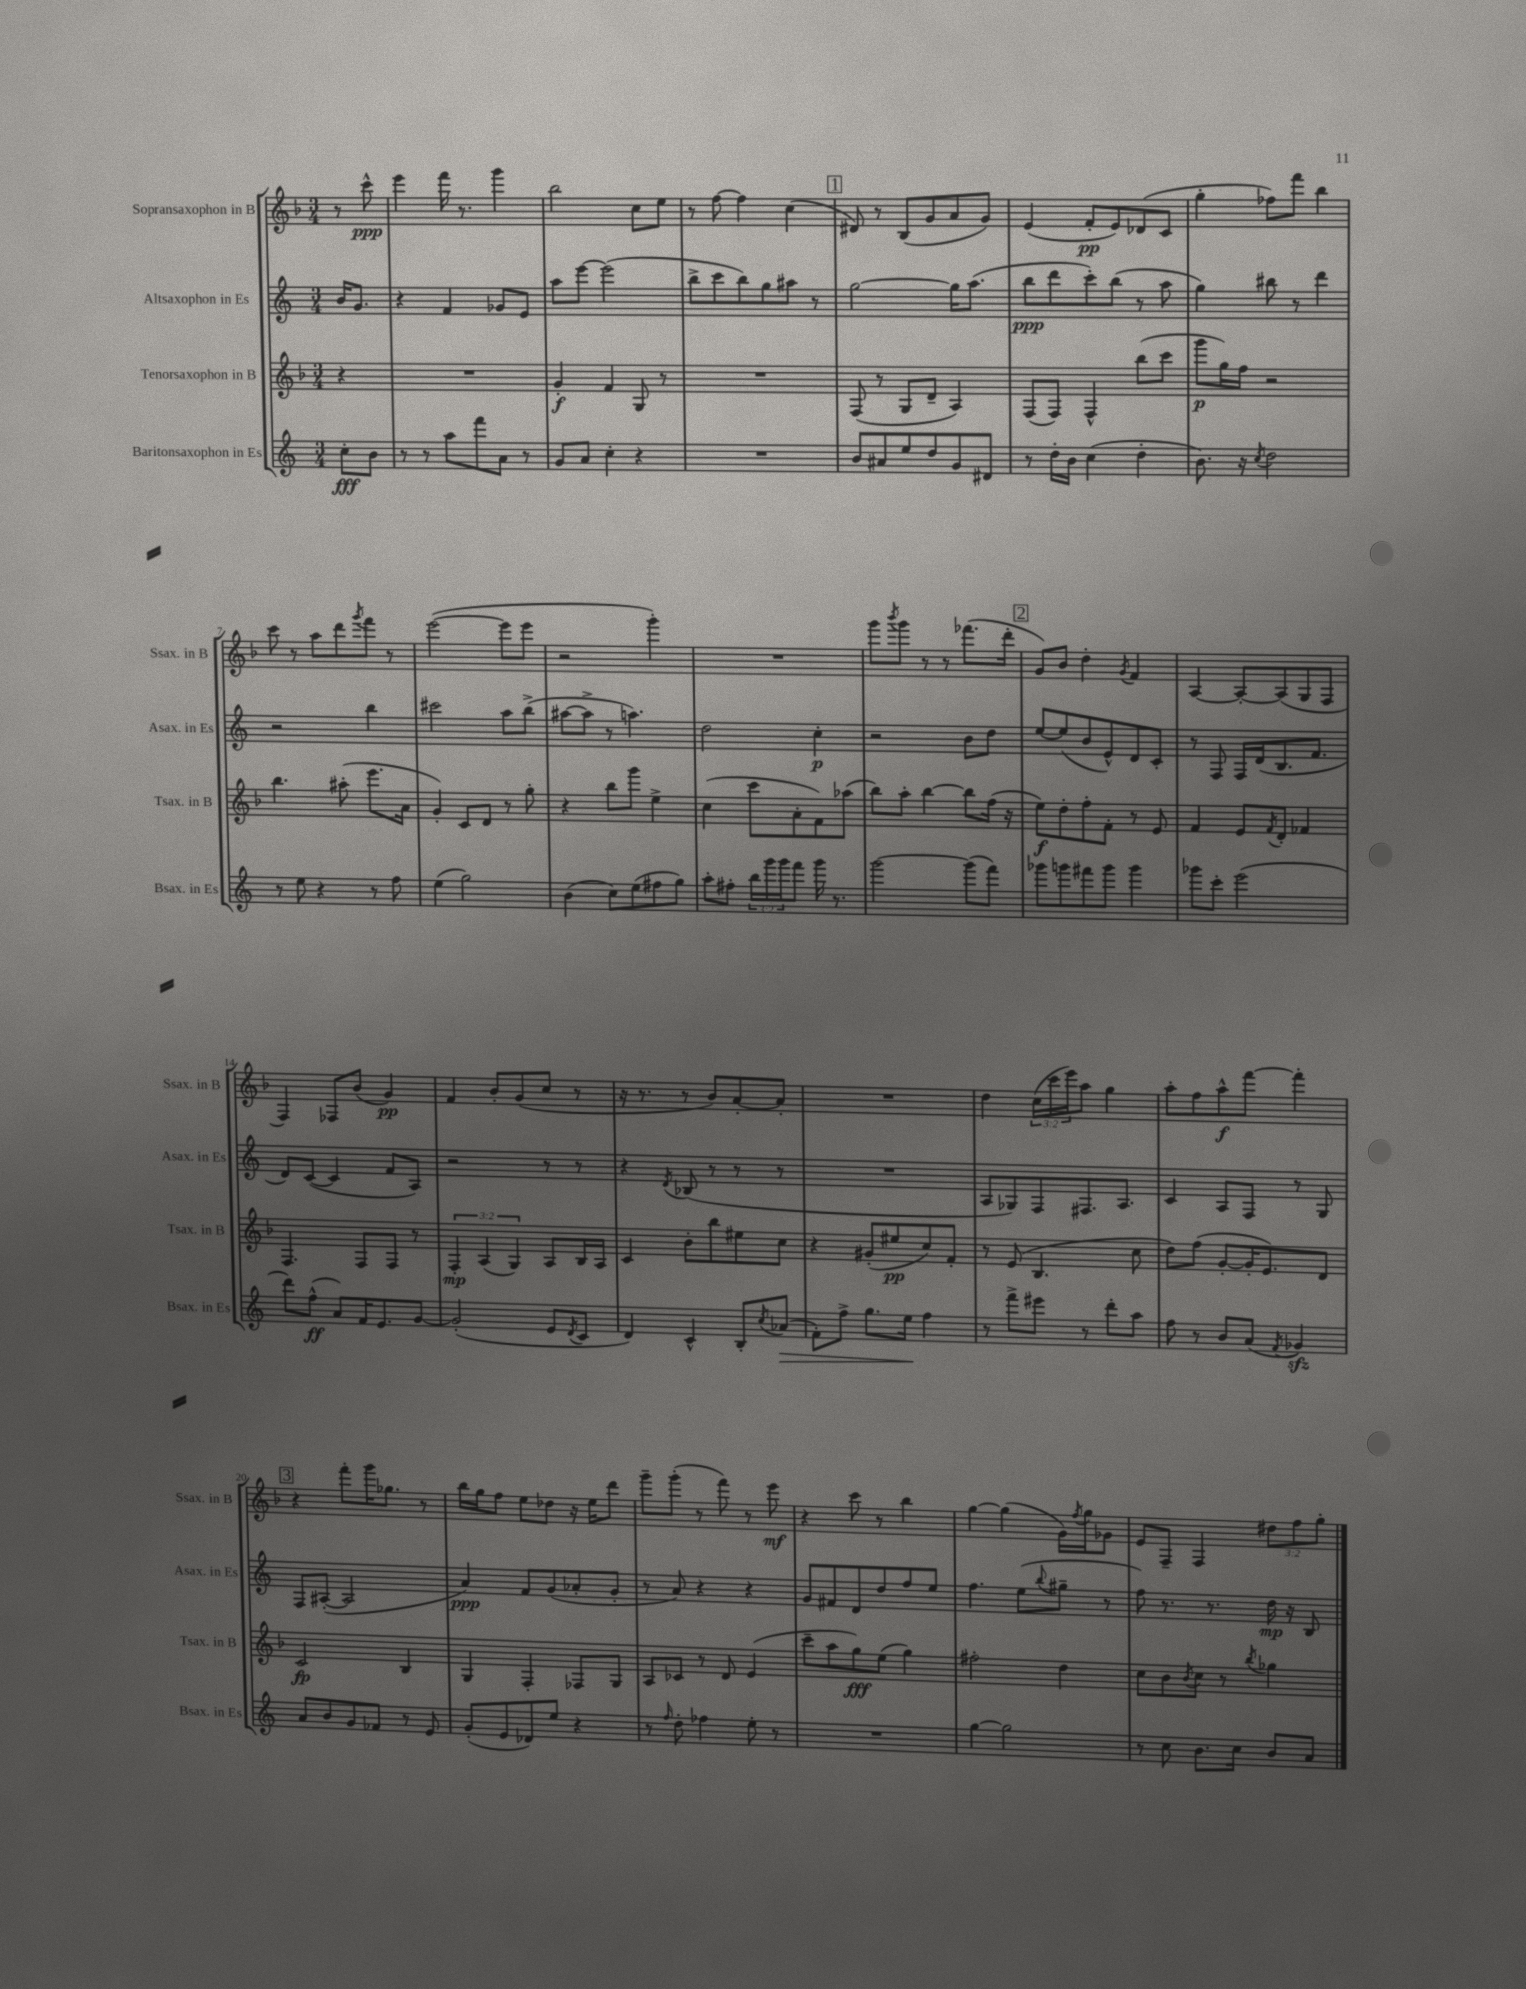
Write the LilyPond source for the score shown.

<<
\new StaffGroup <<
\new Staff = "s0" \with { instrumentName = "Sopransaxophon in B" shortInstrumentName = "Ssax. in B" } {
    \clef treble \key f \major \numericTimeSignature \time 3/4 \override Staff.TupletNumber.text = #tuplet-number::calc-fraction-text \partial 4
    r8 c'''8-^\ppp |
    e'''4 f'''16 r8. g'''4 |
    bes''2 c''8 e''8 |
    r8 f''8~ f''4 c''4( |
    \mark \markup { \box "1" } dis'8) r8 bes8( g'8 a'8 g'8) |
    e'4( f'8-.\pp e'8) des'8( c'8 |
    g''4-. fes''8) f'''8 bes''4 |
    c'''8 r8 a''8 d'''8 \acciaccatura { g'''8 } f'''8 r8 |
    e'''2~( e'''8 e'''8 |
    r2 g'''4-.) |
    R2. |
    g'''8 \acciaccatura { bes'''8 } g'''8 r8 r8 fes'''8.( d'''16-. |
    \mark \markup { \box "2" } g'8) bes'8 d''4-. \acciaccatura { g'8 } f'4 |
    a4~ a8~-. a8( g8 f8 |
    f4) fes8 bes'8( g'4\pp) |
    f'4 bes'8-. g'8( c''8 r8 |
    r16 r8. r8 bes'8) a'8~-. a'8-. |
    R2. |
    d''4 \tuplet 3/2 { c''16( c'''16 e'''16) } a''8 g''4 |
    a''8-. f''8 a''8-^\f f'''8~ f'''4-. |
    \mark \markup { \box "3" } r4 f'''8-. g'''16 ges''8. r8 |
    bes''16 g''16 f''8 e''8 des''8 r16 e''16 d'''8 |
    g'''8-- g'''8-.( r8 f'''8) r8 e'''8\mf |
    r4 c'''8 r8 bes''4 |
    g''4~ g''4( g'16) \acciaccatura { f''8 } g''16 ges'8 |
    e'8 f8-- f4 \tuplet 3/2 { dis''8 f''8 g''8-. } \bar "|." |
}
\new Staff = "s1" \with { instrumentName = "Altsaxophon in Es" shortInstrumentName = "Asax. in Es" } {
    \clef treble \key c \major \numericTimeSignature \time 3/4 \partial 4
    b'16 g'8. |
    r4 f'4 ges'8 e'8 |
    a''8 e'''8~ e'''2( |
    b''8-> c'''8 b''8) g''8 ais''8 r8 |
    \mark \markup { \box "1" } g''2~ g''16 a''8.( |
    b''8\ppp d'''8 c'''8-.) b''8( r8 a''8 |
    g''4) bis''8 r8 d'''4 |
    r2 b''4 |
    cis'''2 a''8 b''8->( |
    ais''8~ ais''8-> r8 a''4.) |
    d''2 c''4-.\p |
    r2 b'8 d''8 |
    \mark \markup { \box "2" } e''8~ e''8( b'8 e'8-^) d'8 c'8-. |
    r8 f8 f16 d'16( b8. f'8. |
    d'8) c'8~( c'4 f'8 a8) |
    r2 r8 r8 |
    r4 \acciaccatura { d'8 } bes8( r8 r8 r8 |
    R2. |
    a8 ges8) f8 fis8. a8. |
    c'4 a8 f8 r8 g8 |
    \mark \markup { \box "3" } f8 ais8~-.( ais2 |
    a'4\ppp) f'8 g'8( aes'8-. g'8-. |
    r8 a'8) r4 r4 |
    g'8 fis'8 d'8 d''8 f''8 e''8 |
    f''4. e''8( \appoggiatura { b''8 } gis''8-- r8 |
    f''8) r8. r8. d''16\mp r16 b8 \bar "|." |
}
\new Staff = "s2" \with { instrumentName = "Tenorsaxophon in B" shortInstrumentName = "Tsax. in B" } {
    \clef treble \key f \major \numericTimeSignature \time 3/4 \override Staff.TupletNumber.text = #tuplet-number::calc-fraction-text \partial 4
    r4 |
    R2. |
    g'4-.\f f'4 g8 r8 |
    R2. |
    \mark \markup { \box "1" } f8( r8 g8 d'8-- a4) |
    f8( f8) f4-^ bes''8( c'''8 |
    g'''8\p g''16) f''16 r2 |
    bes''4. ais''8-.( e'''8. a'16 |
    g'4-.) c'8 d'8 r8 g''8-. |
    r4 bes''8 g'''8 e''4-> |
    c''4( c'''8 a'8-. f'8) aes''8( |
    bes''8) a''8-. bes''4~ bes''8 f''16( r16 |
    \mark \markup { \box "2" } e''8\f) d''8-. f''8-. f'8-. r8 e'8 |
    f'4 e'8 \acciaccatura { f'8 } d'8-. fes'4 |
    f4. f8 f8 r8 |
    \tuplet 3/2 { f4-.\mp a4( g4) } a8 bes16 a16 |
    c'4 bes'8-. bes''8 eis''8 c''8 |
    r4 gis'8-.( eis''8\pp c''8) f'8-. |
    r8 e'8( bes4. c''8 |
    d''8) f''8( g'8~-. g'16-. e'8.) d'8 |
    \mark \markup { \box "3" } c'2\fp bes4 |
    g4 f4-. fes8 g8 |
    a8 ces'8 r8 d'8 e'4( |
    c'''8-- a''8 g''8\fff) e''8( g''4) |
    fis''2-. d''4 |
    c''8 bes'8 \acciaccatura { bes'8 } c''8 r8 \acciaccatura { bes''8 } ges''4 \bar "|." |
}
\new Staff = "s3" \with { instrumentName = "Baritonsaxophon in Es" shortInstrumentName = "Bsax. in Es" } {
    \clef treble \key c \major \numericTimeSignature \time 3/4 \override Staff.TupletNumber.text = #tuplet-number::calc-fraction-text \partial 4
    c''8-.\fff b'8 |
    r8 r8 a''8 f'''8 a'8 r8 |
    g'8 a'8 c''4-. r4 |
    R2. |
    \mark \markup { \box "1" } b'8 ais'8 e''8 d''8 g'8 dis'8 |
    r8 d''16-. b'16 c''4( d''4-. |
    b'8.) r16 \acciaccatura { c''8 } d''2 |
    r8 e''8 r4 r8 f''8 |
    e''4( g''2) |
    b'4( c''8) e''8( fis''8 g''8) |
    a''8-. fis''8-. \tuplet 3/2 { b''16 g'''16 g'''16 } f'''8 g'''16 r8. |
    g'''2~ g'''8( f'''8) |
    \mark \markup { \box "2" } ges'''8 g'''8 fis'''8 g'''8 g'''4 |
    ges'''8 c'''8-. e'''2( |
    d'''8) f''8-^\ff( a'8) f'16 e'8. g'8~ |
    g'2-.( e'8 \acciaccatura { d'8 } c'8 |
    d'4) c'4-^ b8-. \acciaccatura { c''8 } aes'8\>( |
    f'8-.) f''8-> g''8. e''16\! f''4 |
    r8 f'''8-> eis'''8 r8 d'''8-. a''8 |
    f''8 r8 b'8 a'8( \acciaccatura { f'8 } ges'4\sfz) |
    \mark \markup { \box "3" } a'8 b'8 g'8 fes'8 r8 e'8 |
    g'8-.( e'8 des'8) e''8 r4 |
    r8 \grace { f''16 } d''8-. fes''4 e''8-. r8 |
    R2. |
    g''4~ g''2 |
    r8 c''8 b'8. c''16 b'8 a'8 \bar "|." |
}
>>
>>
